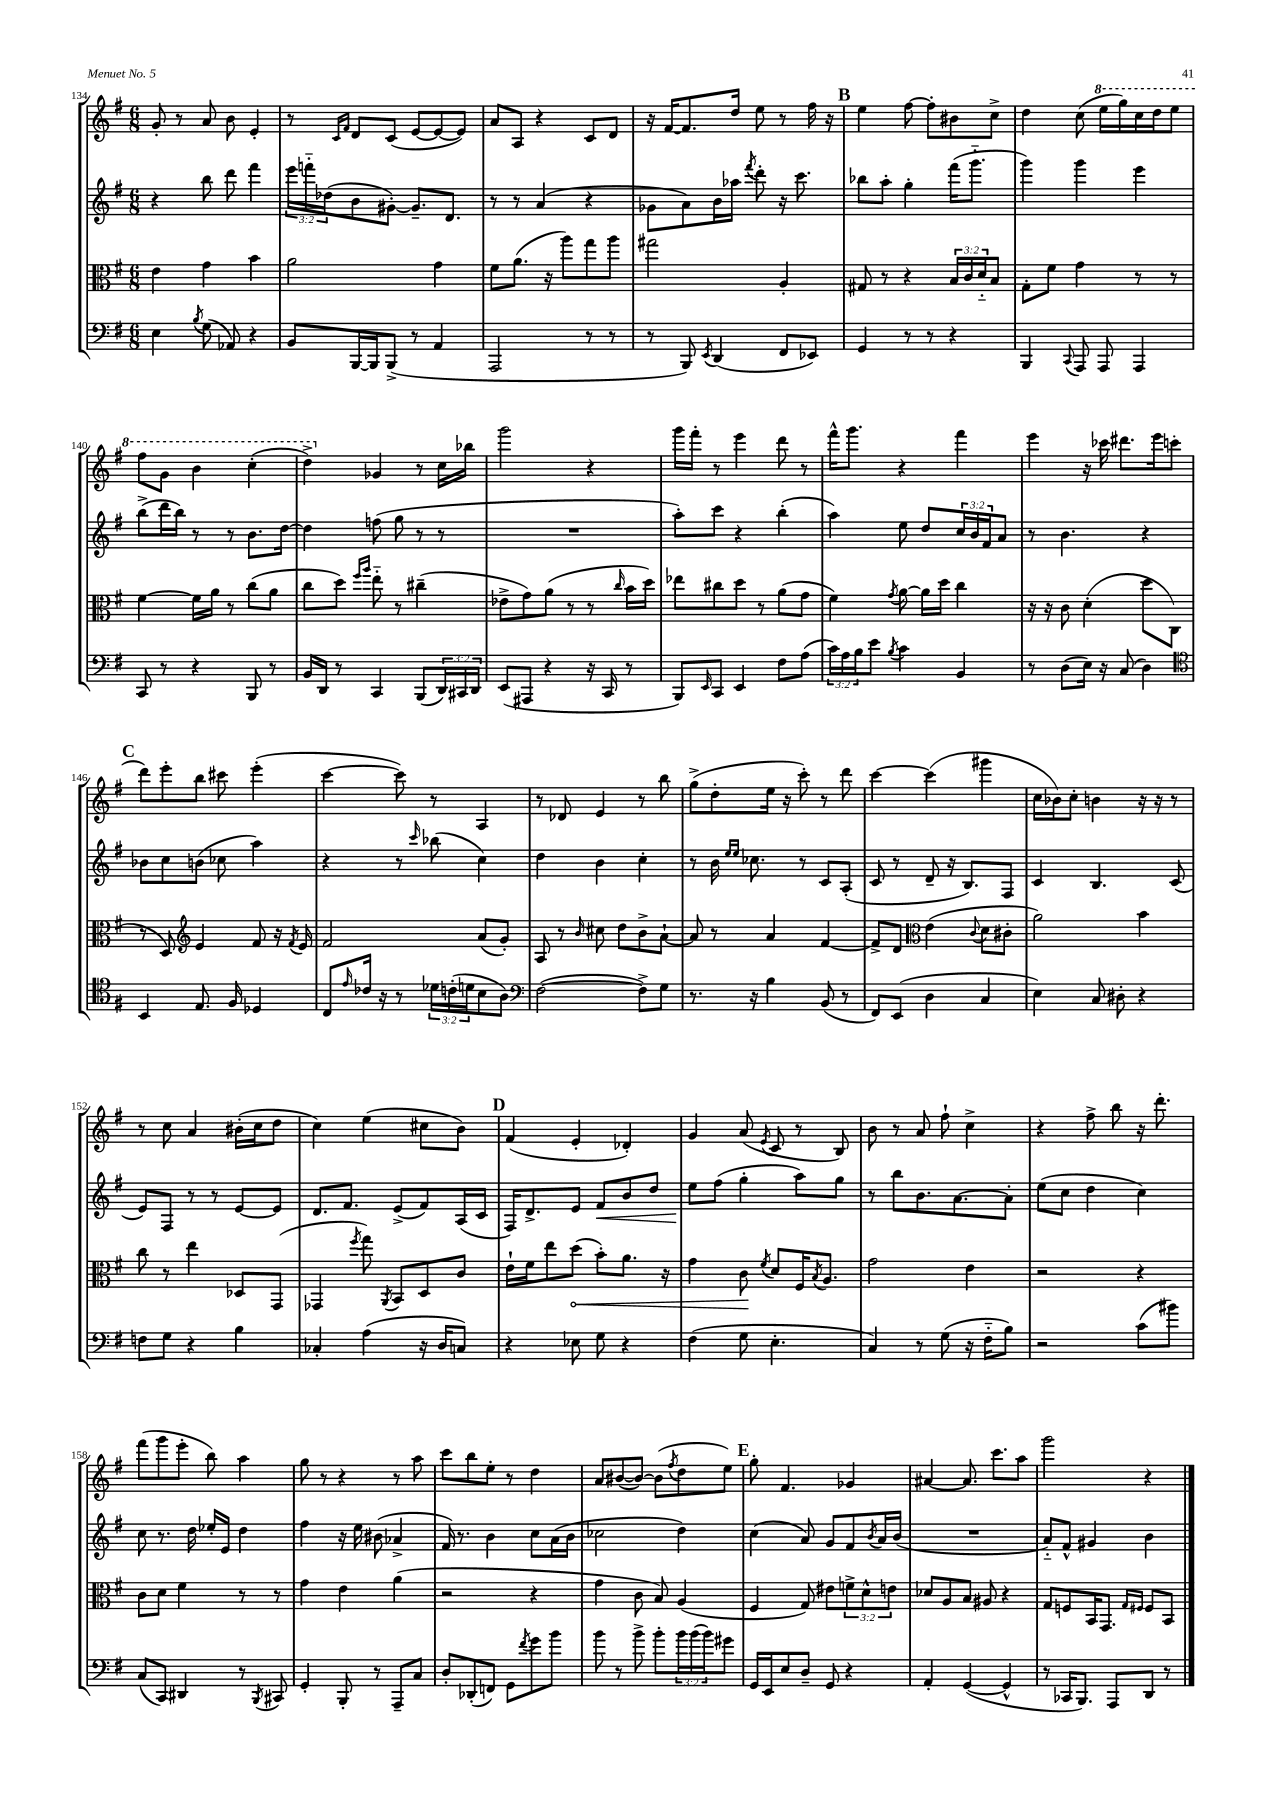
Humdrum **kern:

**kern	**kern	**kern	**kern
*staff4	*staff3	*staff2	*staff1
*clefF4	*clefC3	*clefG2	*clefG2
*k[f#]	*k[f#]	*k[f#]	*k[f#]
*M6/8	*M6/8	*M6/8	*M6/8
4E	4e	4r	8g'
.	.	.	8r
8qB	.	.	.
(8G	4g	8bb	8a
8AA-)	.	8ddd	8b
4r	4b	4fff#	4e'
=	=	=	=
8BB	2a	24eee	8r
.	.	24fff'~	.
.	.	(24dd-	.
.	.	.	16qqc
.	.	.	16qqf#
[16BBB	.	8b	8d
16BBB]	.	.	.
(8BBB^	.	[8g#')	(8c
8r	.	8.g#~]	[8e
4AA	4g	.	8e_
.	.	8.d	.
.	.	.	8e])
=	=	=	=
2AAA	8f#	8r	8a
.	(8.a	8r	8A
.	.	(4a	4r
.	16r	.	.
.	8aa)	.	.
8r	8gg	4r	8c
8r	8aa	.	8d
=	=	=	=
8r	2gg#	8g-	16r
.	.	.	[16f#
8BBB)	.	8a)	8.f#]
8qEE	.	.	.
(4DD	.	16b	.
.	.	16aa-	16dd
.	.	8qfff#	.
.	.	8ddd'	8ee
8FF#	4A'	16r	8r
.	.	8.ccc	.
8EE-)	.	.	16ff#
.	.	.	16r
=	=	=	=
4GG	8G#	8bb-	4ee
.	8r	8aa'	.
8r	4r	4gg'	[8ff#
8r	.	.	8ff#']
4r	24B	(16fff#	8b#
.	24c	.	.
.	.	8.ggg'~	.
.	24d'~	.	.
.	8B	.	8cc^
=	=	=	=
4BBB	8G'	4ggg)	4dd
.	8f#	.	.
8qqCC	.	.	.
8AAA	4g	4ggg	(8cc
8AAA	.	.	16eee
.	.	.	16ggg)
4AAA	8r	4eee	16ccc
.	.	.	16ddd
.	8r	.	8eee
=	=	=	=
8CC	[4f#	(8bb^	8fff#
8r	.	16ddd	8gg
.	.	16bb)	.
4r	16f#]	8r	4bb
.	16a	.	.
.	8r	8r	.
8BBB	(8cc	8.b	(4ccc'
8r	8a	.	.
.	.	[16dd	.
=	=	=	=
16BB	8cc	4dd]	4ddd^)
16DD	.	.	.
8r	8dd)	.	.
.	16qqff#	.	.
.	16qqaa	.	.
4CC	8ee'~	(8ff	4g-
.	8r	8gg	.
(8BBB	(4cc#~	8r	8r
24DD)	.	8r	16cc
24CC#	.	.	.
.	.	.	16bb-
24DD	.	.	.
=	=	=	=
(8EE	8e-^	2.r	2ggg
8AAA#	8g)	.	.
4r	(8a	.	.
.	8r	.	.
16r	8r	.	4r
16CC	.	.	.
.	16qqcc	.	.
8r	16b	.	.
.	16dd)	.	.
=	=	=	=
8BBB)	8ee-	8aa')	16ggg
.	.	.	16fff#'
16qqEE	.	.	.
8CC	8cc#	8ccc	8r
4EE	8dd	4r	4eee
.	8r	.	.
8F#	(8a	(4bb'	8ddd
(8A	8g	.	8r
=	=	=	=
24c)	4f#)	4aa)	16fff#^^
24A	.	.	.
.	.	.	8.ggg
24B	.	.	.
8e	.	.	.
8qB	8qg	.	.
4c	[8a	8ee	4r
.	16a]	8dd	.
.	16dd	.	.
4BB	4cc	24cc	4fff#
.	.	24b	.
.	.	24f#	.
.	.	8a	.
=	=	=	=
8r	16r	8r	4eee
.	16r	.	.
(8D	8c	4.b	.
16E)	(4d'	.	16r
16r	.	.	16ccc-
(8C	.	.	8.ddd#
4D)	8dd	4r	.
.	.	.	16eee
.	8C	.	(8ccc
=	=	=	=
*clefC4	*	*	*
4BB	8r	8b-	8ddd)
.	8D)	8cc	8eee'
*	*clefG2	*	*
8.E	4e	(8b	8bb
.	.	8cc-	8ccc#
16F#	.	.	.
4D-	8f#	4aa)	(4eee'
.	16r	.	.
.	8qf#	.	.
.	16e	.	.
=	=	=	=
8C	2f#	4r	[4ccc
16qqe	.	.	.
16c-	.	.	.
16r	.	.	.
8r	.	8r	8ccc])
.	.	16qqccc	.
24d-	.	(8bb-	8r
(24c'	.	.	.
24d	.	.	.
8B	(8a	4cc)	4A
8A)	8g')	.	.
=	=	=	=
*clefF4	*	*	*
([2F#	8A	4dd	8r
.	8r	.	8d-
.	16qqb	.	.
.	8cc#	4b	4e
.	8dd	.	.
8F#^])	8b^	4cc'	8r
8G	[8a`	.	8bb
=	=	=	=
8.r	8a]	8r	(8gg^
.	8r	16b	8dd'
.	.	16qqee	.
.	.	16qqee	.
16r	.	8.cc-	.
4B	4a	.	16ee
.	.	.	16r
.	.	8r	8ccc')
(8BB	[4f#	8c	8r
8r	.	(8A'	8ddd
=	=	=	=
8FF#)	8f#^]	8c	[4ccc
(8EE	8d	8r	.
*	*clefC3	*	*
4D	(4e	8d~	(4ccc]
.	.	16r	.
.	.	8.B)	.
.	8qqc	.	.
4C	8d	.	4ggg#
.	8c#'	8F#	.
=	=	=	=
4E)	2a)	4c	16cc
.	.	.	16b-)
.	.	.	8cc'
8C	.	4.B	4b
8D#'	.	.	.
4r	4b	.	16r
.	.	.	16r
.	.	(8c	8r
=	=	=	=
8F	8cc	8e)	8r
8G	8r	8F#	8cc
4r	4ee	8r	4a
.	.	8r	.
4B	8D-	[8e	(16b#'
.	.	.	16cc
.	(8GG	8e]	8dd
=	=	=	=
4C-'	4GG-	8.d	4cc)
.	.	8.f#	.
.	8qff#	.	.
(4A	8gg)	.	(4ee
.	8qAA	.	.
.	8BB	(8e^	.
16r	8D	8f#)	8cc#
16D	.	.	.
8C)	8c	(16A	8b)
.	.	16c	.
=	=	=	=
4r	16e`	16F#)	(4f#
.	16f#	8.d^	.
.	8ee	.	.
8E-	(8dd	8e	4e'
8G	8b')	8f#	.
4r	8.a	8b	4d-')
.	.	8dd	.
.	16r	.	.
=	=	=	=
(4F#	4g	8ee	4g
.	.	(8ff#	.
8G	8c	4gg'	(8a
.	8qf#	.	8qe
4.E'	8d	.	8c
.	16F#	8aa)	8r
.	8qB	.	.
.	8.A	.	.
.	.	8gg	8B)
=	=	=	=
4C)	2g	8r	8b
.	.	8bb	8r
8r	.	8.b	8a
(8G	.	.	8ff#`
.	.	[8.a	.
16r	4e	.	4cc^
16F#'~	.	.	.
8B)	.	8a']	.
=	=	=	=
2r	2r	(8ee	4r
.	.	8cc	.
.	.	4dd	8ff#^
.	.	.	8bb
(8c	4r	4cc)	16r
.	.	.	8.ddd'
8b#)	.	.	.
=	=	=	=
(8C	8c	8cc	(8fff#
8CC)	8d	8.r	8ggg
4DD#	4f#	.	8eee'
.	.	16dd	.
.	.	16ee-'	8bb)
.	.	16e	.
8r	8r	4dd	4aa
8qBBB	.	.	.
8CC#	8r	.	.
=	=	=	=
4GG'	4g	4ff#	8gg
.	.	.	8r
8BBB'	4e	16r	4r
.	.	16ee	.
8r	.	(8b#	.
8AAA~	(4a	4a-^	8r
8C	.	.	8aa
=	=	=	=
8D'	2r	16f#)	8ccc
.	.	8.r	.
(8DD-'	.	.	8bb
8FF)	.	4b	8ee'
8GG	.	.	8r
8qf#	.	.	.
8g	4r	8cc	4dd
8b	.	(16a	.
.	.	16b	.
=	=	=	=
8b	4g	2cc-	8a
8r	.	.	([8b#
8b^	8c	.	8b#_)
8b'	8B)	.	(8b#]
.	.	.	8qff#
24b	(4A	4dd)	8dd
(24b	.	.	.
24b)	.	.	.
8g#	.	.	8ee)
=	=	=	=
16GG	4F#	(4cc	8gg'
16EE	.	.	.
8E	.	.	4.f#
8D~	8G)	8a)	.
8GG	8e#	8g	.
4r	12f^	8f#	4g-
.	12d^^	.	.
.	.	8qb	.
.	.	16a	.
.	12e	.	.
.	.	(16b	.
=	=	=	=
4AA'	8d-	2.r	[4a#
.	8A	.	.
([4GG	8B	.	8.a#]
.	8A#	.	.
.	.	.	8.ccc
4GG^^]	4r	.	.
.	.	.	8aa
=	=	=	=
8r	8G	8a'~)	2ggg
16CC-	8F	8f#^^	.
8.BBB)	.	.	.
.	16BB	4g#	.
.	8.GG	.	.
8AAA	.	.	.
.	16qqG	.	.
.	16qqF#	.	.
8DD	8F#	4b	4r
8r	8BB	.	.
==	==	==	==
*-	*-	*-	*-
